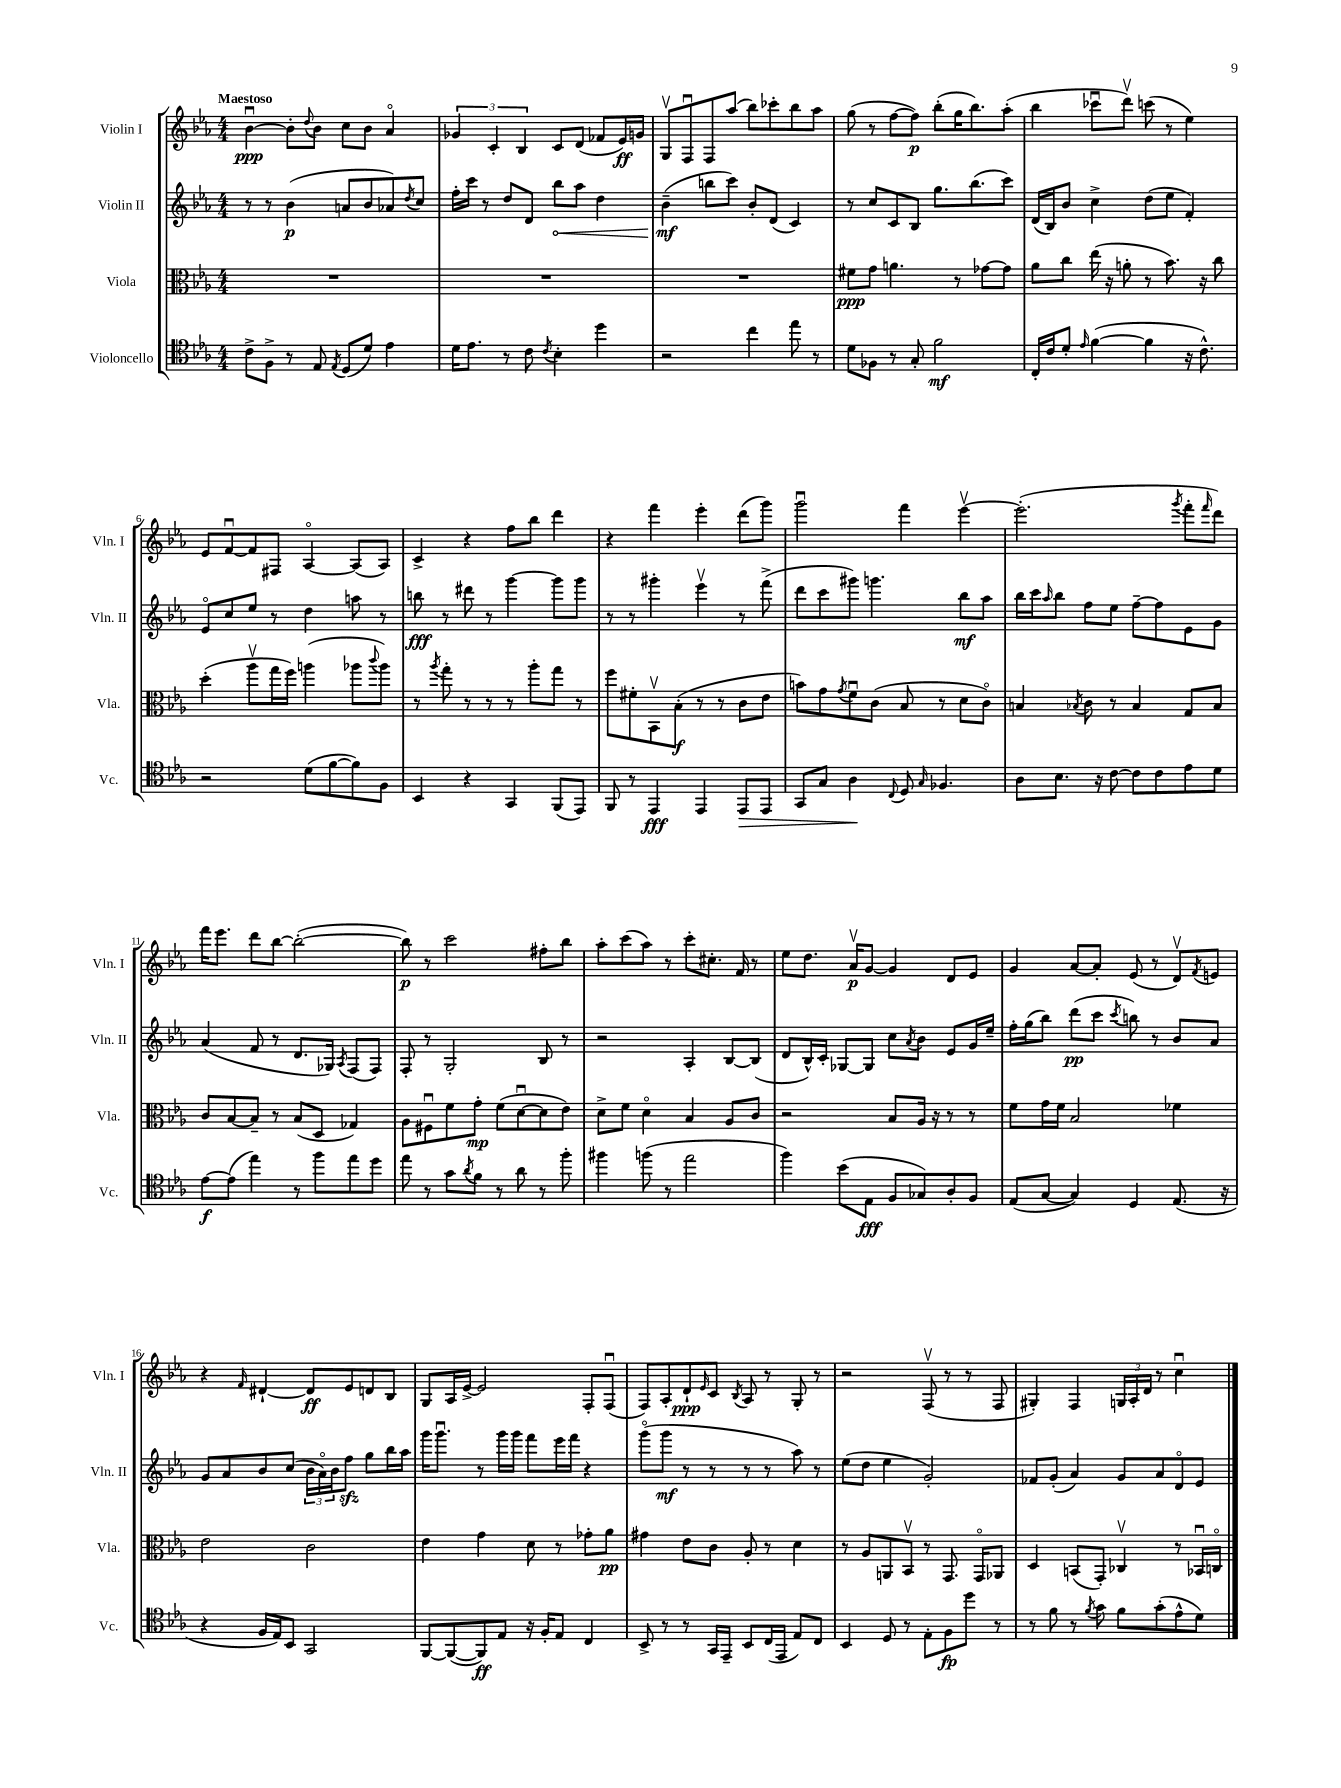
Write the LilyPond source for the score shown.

<<
\new StaffGroup <<
\new Staff = "s0" \with { instrumentName = "Violin I" shortInstrumentName = "Vln. I" } {
    \clef treble \key ees \major \numericTimeSignature \time 4/4 \tempo "Maestoso"
    bes'4~\downbow\ppp bes'8-. \appoggiatura { d''8 } bes'8 c''8 bes'8 aes'4\flageolet |
    \tuplet 3/2 { ges'4 c'4-. bes4 } c'8 d'8( fes'8 ees'16\ff) g'16 |
    g8\upbow f8\downbow f8 aes''8( bes''8) ces'''8-. bes''8 aes''8 |
    g''8( r8 f''8~ f''8\p) bes''8-.( g''16 bes''8.) aes''8-.( |
    bes''4 ces'''8\downbow d'''8\upbow) c'''8( r8 ees''4) |
    ees'8 f'8~\downbow f'8 fis8 aes4~\flageolet aes8( aes8) |
    c'4-> r4 f''8 bes''8 d'''4 |
    r4 f'''4 ees'''4-. d'''8( g'''8) |
    g'''2\downbow f'''4 ees'''4~\upbow |
    ees'''2.-.( \acciaccatura { g'''8 } f'''8-. \grace { f'''16 } d'''8) |
    f'''16 ees'''8. d'''8 bes''8~ bes''2~-.( |
    bes''8\p) r8 c'''2 fis''8-. bes''8 |
    aes''8-. c'''8( aes''8) r8 c'''8-. cis''8.-. f'16 r8 |
    ees''8 d''8. aes'16\upbow\p g'8~ g'4 d'8 ees'8 |
    g'4 aes'8~ aes'8-. ees'8( r8 d'8\upbow) \acciaccatura { f'8 } e'8 |
    r4 \grace { f'16 } dis'4~-! dis'8\ff ees'8 d'8 bes8 |
    g8 aes16 ees'16~-> ees'2 f8-. f8\downbow( |
    f8) aes8-. d'8-!\ppp \grace { ees'16 } c'8 \acciaccatura { bes8 } aes8 r8 g8-. r8 |
    r2 f8\upbow( r8 r8 f8 |
    gis4-.) f4 \tuplet 3/2 { g16 aes16-. d'16 } r8 c''4\downbow \bar "|." |
}
\new Staff = "s1" \with { instrumentName = "Violin II" shortInstrumentName = "Vln. II" } {
    \clef treble \key ees \major \numericTimeSignature \time 4/4
    r8 r8 bes'4\p( a'8 bes'8 aes'8) \acciaccatura { d''8 } c''8 |
    f''16-. c'''16 r8 d''8 d'8 \once \override Hairpin.circled-tip = ##t bes''8\< aes''8 d''4 |
    bes'4--\mf\!( b''8 c'''8) bes'8-. d'8( c'4) |
    r8 c''8 c'8 bes8 g''8. bes''8.( c'''8) |
    d'16( bes16) bes'8 c''4-> d''8( ees''8 f'4-.) |
    ees'8\flageolet c''8 ees''8 r8 d''4 a''8 r8 |
    b''8\fff r8 dis'''8 r8 g'''4~ g'''8 g'''8 |
    r8 r8 gis'''4-. ees'''4\upbow r8 f'''8->( |
    d'''8 c'''8 gis'''8) g'''4. bes''8\mf aes''8 |
    bes''16 c'''16 \grace { aes''16 } bes''8 f''8 ees''8 f''8~-- f''8 ees'8 g'8 |
    aes'4( f'8 r8 d'8. ges16) \acciaccatura { aes8 } f8( f8) |
    f8-. r8 g2-. bes8 r8 |
    r2 aes4-. bes8~ bes8( |
    d'8 bes16-^) c'16-. ges8~ ges8 c''8 \acciaccatura { aes'8 } bes'8 ees'8 g'16 ees''16-- |
    f''16-. g''16( bes''8) d'''8\pp( c'''8 \acciaccatura { c'''8 } b''8) r8 bes'8 aes'8 |
    g'8 aes'8 bes'8 c''8( \tuplet 3/2 { bes'16 aes'16\flageolet) bes'16 } f''8\sfz g''8 bes''16 aes''16 |
    g'''16 g'''8.\downbow r8 g'''16 g'''16 f'''8 ees'''16 f'''16 r4 |
    g'''8\flageolet( g'''8\mf r8 r8 r8 r8 aes''8) r8 |
    ees''8( d''8 ees''4 g'2-.) |
    fes'8 g'8-.( aes'4) g'8 aes'8 d'8\flageolet ees'8 \bar "|." |
}
\new Staff = "s2" \with { instrumentName = "Viola" shortInstrumentName = "Vla." } {
    \clef alto \key ees \major \numericTimeSignature \time 4/4
    R1 |
    R1 |
    R1 |
    fis'8\ppp g'8 a'4. r8 ges'8~ ges'8 |
    aes'8 c''8 ees''16( r16 a'8-. r8 bes'8.) r16 c''8 |
    d''4-.( aes''8\upbow g''16 f''16) a''4( aes''8 \appoggiatura { c'''8 } aes''8) |
    r8 \acciaccatura { aes''8 } g''8-. r8 r8 r8 aes''8-. g''8 r8 |
    f''8 fis'8-. bes,8\upbow bes8-.\f( r8 r8 c'8 ees'8 |
    b'8) g'8 \acciaccatura { g'8 } f'8\downbow c'8( bes8 r8 d'8 c'8\flageolet) |
    b4 \acciaccatura { bes8 } c'8 r8 bes4 g8 bes8 |
    c'8 bes8~ bes8-- r8 bes8( d8 ges4) |
    aes8 fis8\downbow f'8 g'8-.\mp f'8( d'8~\downbow d'8 ees'8) |
    d'8-> f'8 d'4\flageolet bes4 aes8 c'8 |
    r2 bes8 aes16 r16 r8 r8 |
    f'8 g'16 f'16 bes2 fes'4 |
    ees'2 c'2 |
    ees'4 g'4 d'8 r8 ges'8-. aes'8\pp |
    gis'4 ees'8 c'8 aes8-. r8 d'4 |
    r8 aes8 a,8 bes,8\upbow r8 g,8. g,16\flageolet aes,8 |
    d4 b,8( g,8-.) ces4\upbow r8 bes,16\downbow c16\flageolet \bar "|." |
}
\new Staff = "s3" \with { instrumentName = "Violoncello" shortInstrumentName = "Vc." } {
    \clef tenor \key ees \major \numericTimeSignature \time 4/4
    c'8-> f8-> r8 ees8 \acciaccatura { ees8 } d8( d'8) ees'4 |
    d'16 ees'8. r8 c'8 \acciaccatura { c'8 } bes4-. d''4 |
    r2 c''4 ees''8 r8 |
    d'8 fes8 r8 g8-. f'2\mf |
    c16-. c'16 d'8-. \grace { ees'16 } f'4~( f'4 r16 c'8.-^) |
    r2 d'8( f'8~ f'8) f8 |
    bes,4 r4 g,4 f,8( ees,8) |
    f,8 r8 ees,4\fff ees,4 ees,8\> ees,8 |
    g,8 g8 aes4\! \appoggiatura { c8 } d8 \grace { g16 } fes4. |
    aes8 bes8. r16 c'8~ c'8 c'8 ees'8 d'8 |
    ees'8~\f ees'8( ees''4) r8 f''8 ees''8 d''8 |
    ees''8 r8 g'8 \acciaccatura { aes'8 } f'8 r8 aes'8 r8 f''8-. |
    fis''4 f''8( r8 ees''2 |
    f''4) bes'8( ees8\fff f8 ges8) aes8-. f8 |
    ees8( g8~ g4) d4 ees8.( r16 |
    r4 f16 ees16) bes,8 g,2 |
    f,8~ f,8~( f,8\ff) ees8 r16 f16-. ees8 c4 |
    bes,8-> r8 r8 g,16 ees,16-- bes,8 c16( ees,16 ees8) c8 |
    bes,4 d8 r8 ees8-. f8\fp d''8 r8 |
    r8 f'8 r8 \acciaccatura { f'8 } g'8 f'8 g'8-.( ees'8-^ d'8) \bar "|." |
}
>>
>>
